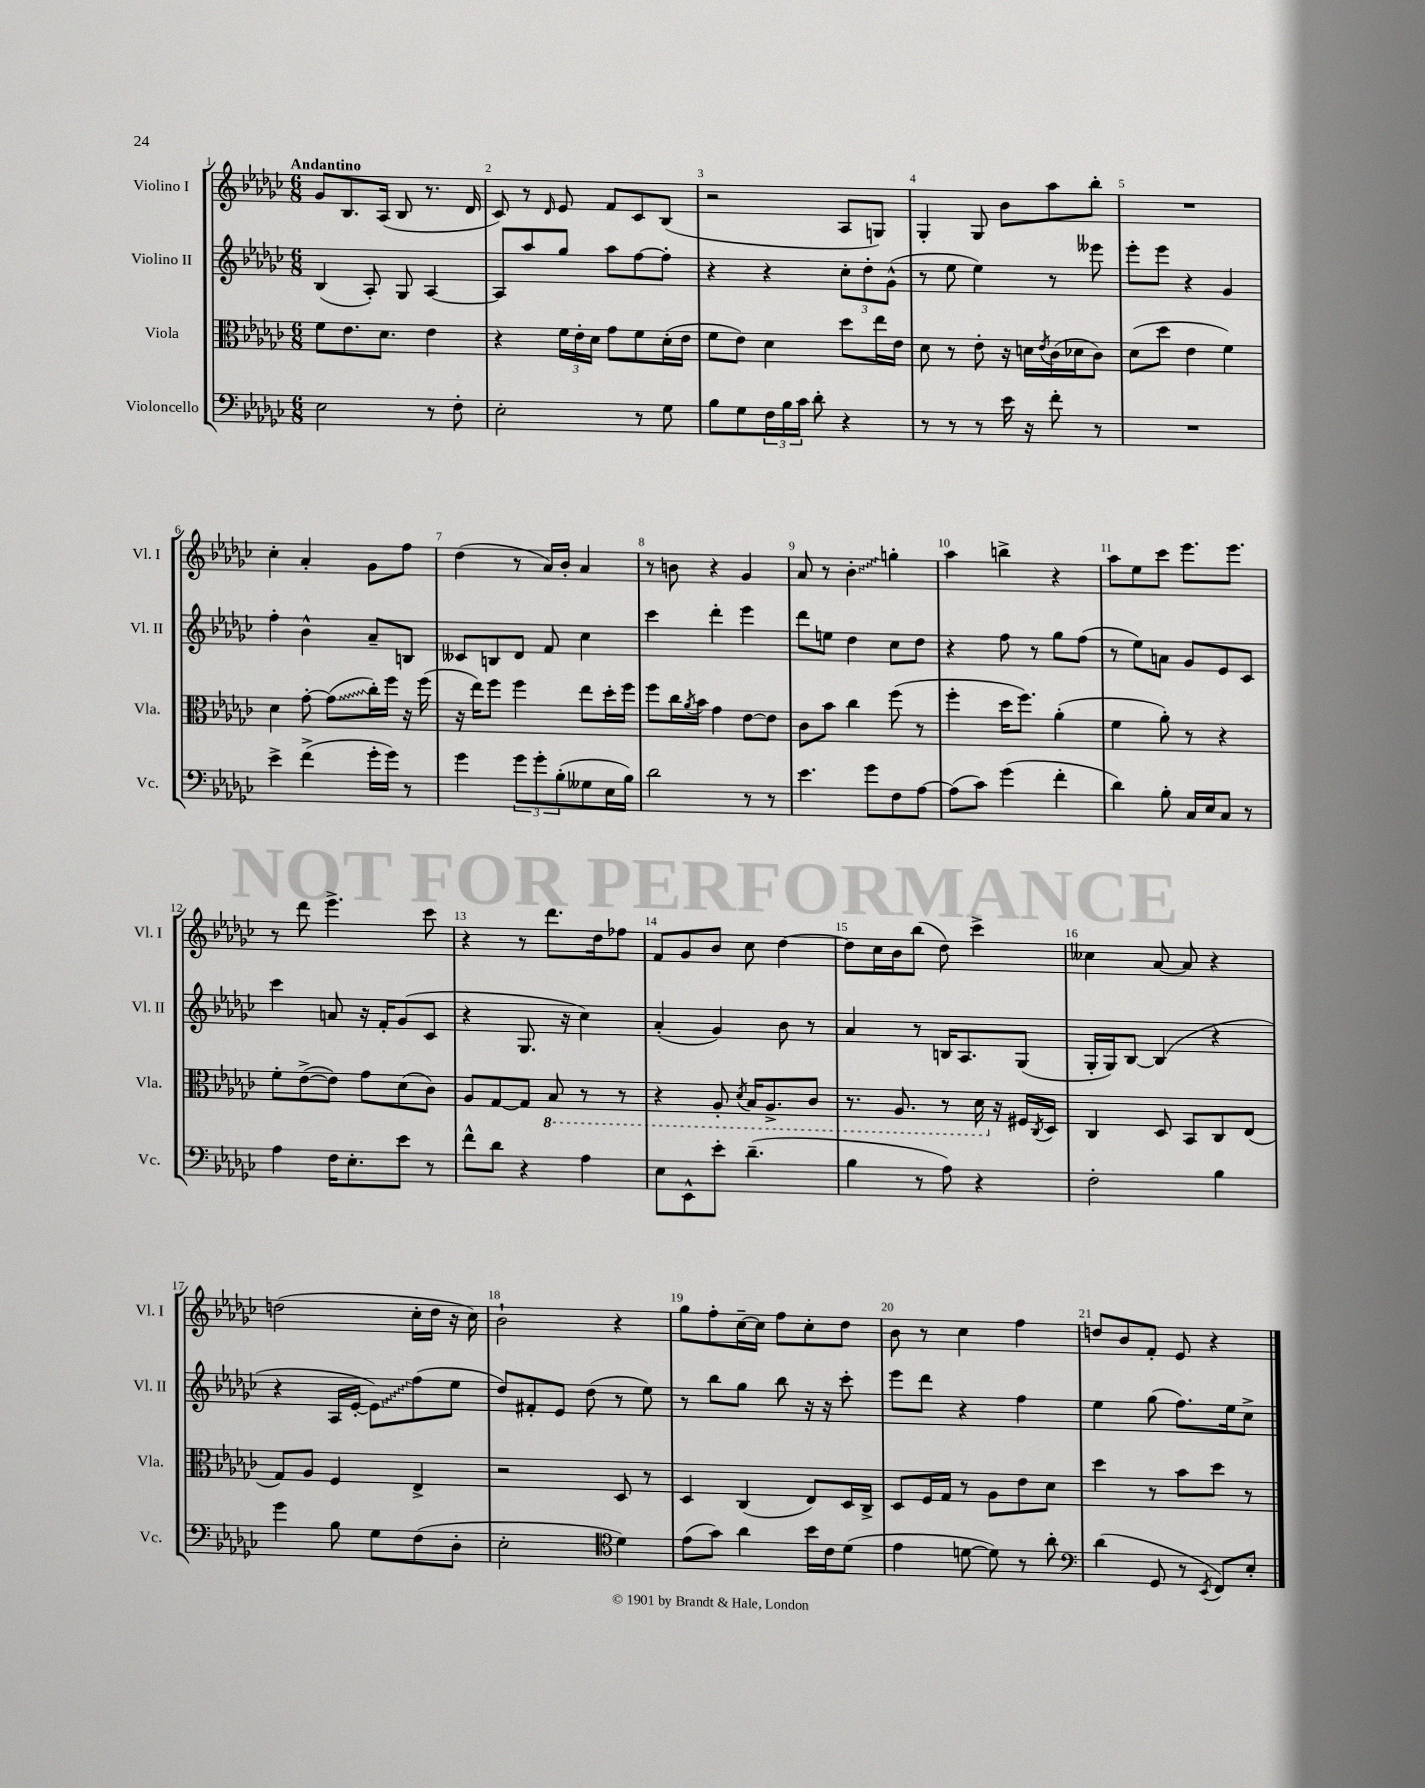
<<
\new StaffGroup <<
\new Staff = "s0" \with { instrumentName = "Violino I" shortInstrumentName = "Vl. I" } {
    \clef treble \key ges \major \numericTimeSignature \time 6/8 \tempo "Andantino"
    ges'8 bes8. aes16( bes8 r8. des'16 |
    ces'8) r8 \grace { des'16 } ees'8 f'8 ces'8 bes8( |
    r2 aes8 g8) |
    ges4-. ges8 bes'8 aes''8 bes''8-. |
    R2. |
    ces''4-. aes'4-. ges'8 f''8 |
    des''4( r8 aes'16) bes'16-. aes'4 |
    r8 b'8 r4 ges'4 |
    aes'8 r8 \once \override Glissando.style = #'zigzag bes'4-.\glissando g''4-. |
    aes''4 b''4-> r4 |
    aes''8 ees''8 ces'''8 ees'''8. ees'''8. |
    r8 des'''8 ees'''4.-> ces'''8 |
    r4 r8 des'''8. des''16 fes''8 |
    f'8 ges'8 bes'8 ces''8 des''4~ |
    des''8 ces''16 bes'16 bes''8( des''8) ces'''4-> |
    ceses''4 aes'8~ aes'8 r4 |
    d''2( ces''16-. d''16 r16 ces''16) |
    bes'2-! r4 |
    ges''8 f''8-. ces''16~-- ces''16 f''8 ces''8-. des''8 |
    bes'8 r8 ces''4 f''4 |
    d''8 bes'8 f'8-. ees'8 r4 \bar "|." |
}
\new Staff = "s1" \with { instrumentName = "Violino II" shortInstrumentName = "Vl. II" } {
    \clef treble \key ges \major \numericTimeSignature \time 6/8
    bes4( aes8-.) ges8 aes4~ |
    aes8 aes''8 ges''8 aes''8 f''8~ f''8-. |
    r4 r4 \tuplet 3/2 { ces''8-. des''8-. ges'8-^( } |
    r8 ees''8 ees''4) r8 eeses'''8 |
    ees'''8-. ees'''8 r4 ges'4 |
    f''4-. bes'4-^ aes'8-- b8 |
    ceses'8 b8 des'8 f'8 ces''4 |
    ces'''4 des'''4-. ees'''4 |
    des'''8 e''8 des''4 ces''8 des''8 |
    r4 f''8 r8 ges''8 f''8( |
    r8 ees''8) a'8 ges'8 ees'8 ces'8 |
    ces'''4 a'8 r16 f'16-. ges'8( ces'8 |
    r4 ges8. r16 ces''4) |
    aes'4-.( ges'4) bes'8 r8 |
    aes'4 r8 b16 aes8. ges8( |
    ges16-. ges16) bes8~ bes4( r4 |
    r4 aes16 ees'16~-. \once \override Glissando.style = #'zigzag ees'8\glissando) f''8( ees''8 |
    des''8) fis'8-. ees'8 des''8( r8 ees''8) |
    r8 bes''8 ges''8 bes''8 r16 r16 ces'''8-. |
    ees'''8 des'''8 r4 f''4 |
    ees''4 ges''8( f''8.) ees''16 ces''8-> \bar "|." |
}
\new Staff = "s2" \with { instrumentName = "Viola" shortInstrumentName = "Vla." } {
    \clef alto \key ges \major \numericTimeSignature \time 6/8
    f'8 ees'8. des'8. ees'4 |
    r4 \tuplet 3/2 { f'16 ees'16-. des'16 } ges'8 f'8 des'16-.( ees'16 |
    f'8 ees'8) des'4 des''8 ees''16 ees'16 |
    des'8 r8 ees'8-. r16 d'16 \acciaccatura { ees'8 } ces'16( des'16 ces'8) |
    des'8( des''8 ees'4 f'4) |
    des'4 ges'8~-. \once \override Glissando.style = #'zigzag ges'8\glissando( ces''16-.) f''16 r16 f''16( |
    r16 ees''16) f''8 f''4 ees''8 des''16-. f''16 |
    f''8 ces''16 \acciaccatura { aes'8 } bes'16 ges'4 ees'8~ ees'8 |
    ces'8 bes'8 ces''4 f''8( r8 |
    f''4-. des''16 f''8.) aes'4-.( |
    f'4 aes'8-.) r8 r4 |
    f'8-. ees'8~->( ees'8) ges'8 des'8( ces'8) |
    aes8 ges8~ ges8 \ottava #-1 bes,8 r8 r8 |
    r4 aes,8-. \acciaccatura { des8 } bes,16 aes,8.-> ces8 |
    r8. aes,8. r8 des16 \ottava #0 r16 fis16 \acciaccatura { ces8 } des16 |
    ces4 des8 bes,8 ces8 ees8( |
    ges8) aes8 f4 ees4-> |
    r2 des8 r8 |
    des4 ces4( ees8) des16 ces16-> |
    des8 f16 ges16 r8 aes8 ees'8 des'8 |
    des''4 r8 bes'8 des''8 r8 \bar "|." |
}
\new Staff = "s3" \with { instrumentName = "Violoncello" shortInstrumentName = "Vc." } {
    \clef bass \key ges \major \numericTimeSignature \time 6/8
    ees2 r8 f8-. |
    ees2-. r8 ges8 |
    bes8 ges8 \tuplet 3/2 { f16 bes16 ces'16 } des'8-. r4 |
    r8 r8 r8 ees'16 r16 f'8-. r8 |
    R2. |
    ees'4-> f'4->( ges'16-. ges'16) r8 |
    ges'4 \tuplet 3/2 { ges'8 ges'8-. bes8-.( } geses8 ees16 bes16) |
    des'2 r8 r8 |
    ees'4. ges'8 f8 aes8~ |
    aes8( ces'8) ges'4( f'4-. |
    des'4) bes8-. ces16 ees16 ces8 r8 |
    aes4 f16 ees8.-. ees'8 r8 |
    f'8-^ des'8 r4 aes4 |
    ees8 ees,8-^ ees'8-. des'4.--( |
    bes4 r8 aes8) r4 |
    f2-. bes4 |
    ges'4 bes8 ges8 f8( des8-. |
    ees2-. \clef tenor des'4) |
    ees'8( ges'8) aes'4 bes'16 ces'16 des'8( |
    ees'4 d'8~ d'8) r8 aes'8-. |
    \clef bass des'4( ges,8 r8 \acciaccatura { ees,8 } f,8) ees8-. \bar "|." |
}
>>
>>
\layout { \context { \Score \override BarNumber.break-visibility = ##(#f #t #t) barNumberVisibility = #all-bar-numbers-visible } }
